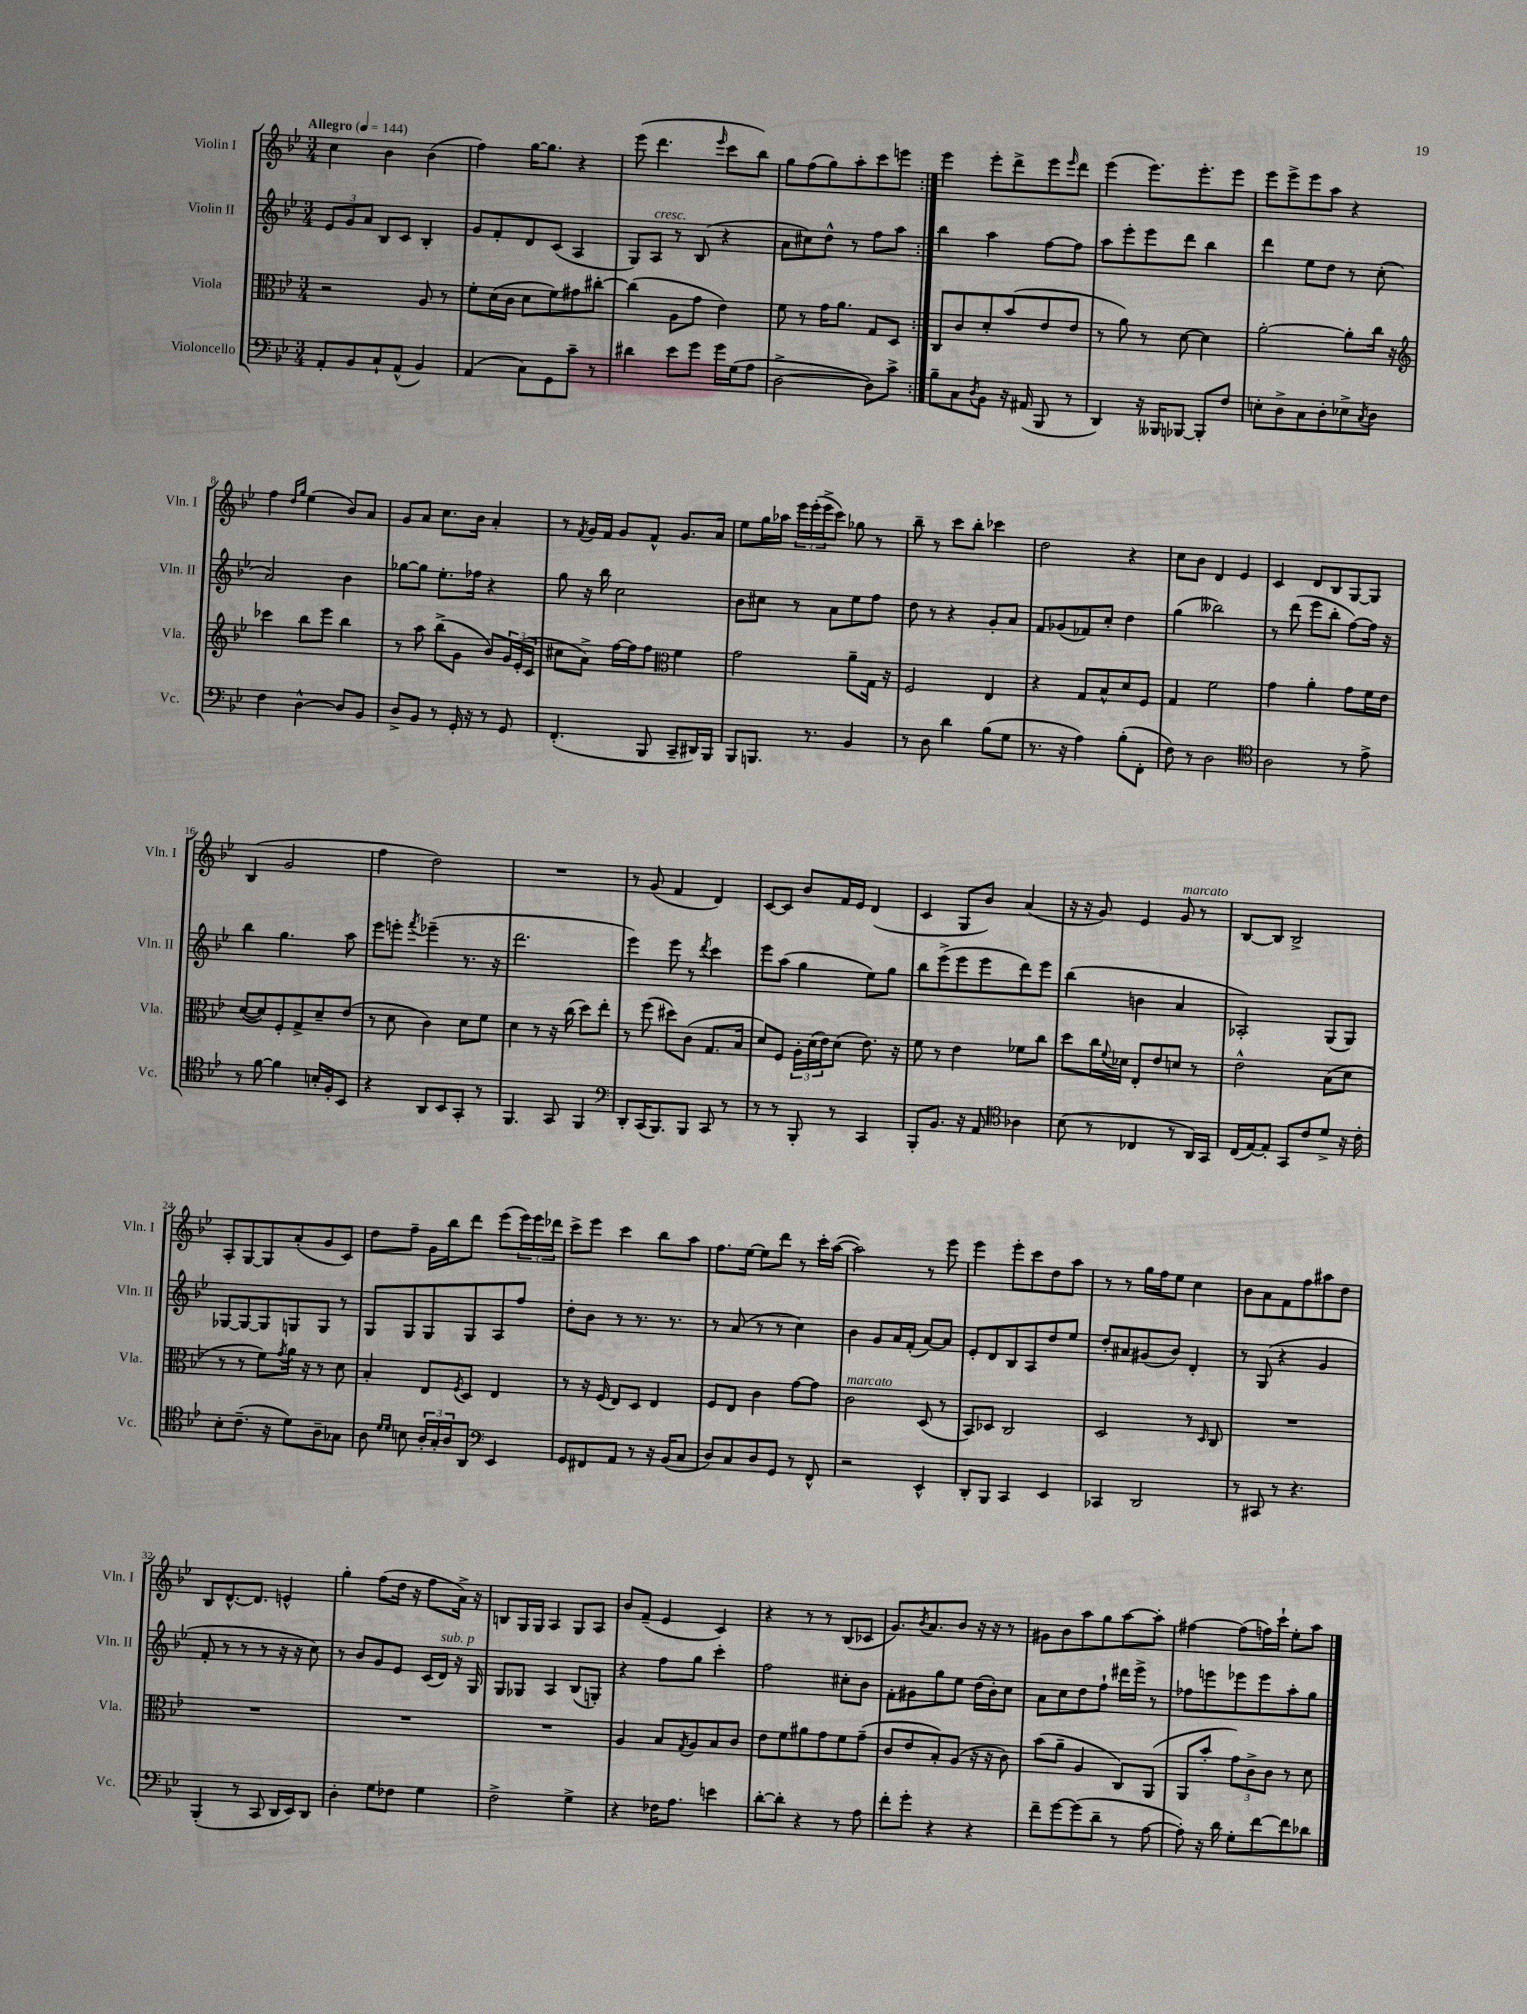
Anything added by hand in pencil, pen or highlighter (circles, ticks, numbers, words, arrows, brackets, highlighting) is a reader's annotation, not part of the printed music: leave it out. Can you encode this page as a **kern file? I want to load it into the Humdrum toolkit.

**kern	**kern	**kern	**kern
*staff4	*staff3	*staff2	*staff1
*clefF4	*clefC3	*clefG2	*clefG2
*k[b-e-]	*k[b-e-]	*k[b-e-]	*k[b-e-]
*M3/4	*M3/4	*M3/4	*M3/4
*MM144	*MM144	*MM144	*MM144
8AA'/L	2r	12e-/L	4cc\
.	.	12g/	.
8BB-/	.	.	.
.	.	12a/J	.
8C`/	.	8B-/L	4b-\
(8AA^^/J	.	8c/J	.
4BB-/)	8A/	4B-'/	(4b-\
.	8r	.	.
=	=	=	=
(4AA/	8f'\L	8g/L	4ff\)
.	(16d\L	8f'/	.
.	16c\JJ	.	.
8C\L)	8d\L	8d/	[16gg\LK
.	.	.	8.gg\]J
8GG\	8f\)	(8c/J	.
8c~\J	8g#\	4A/	4r
8r	[8cc#'\J	.	.
=	=	=	=
4d#\	(4cc#\]	8G/L)	(8eee-\
.	.	8A/J	4.ddd\
8e-\L	8A\L	8r	.
8g\J	8g\J	(8B-/	.
.	.	.	16qqeee-/
16g\LL	4e-\)	4r	8ccc\L
(16G\J	.	.	.
8A\J	.	.	8bb-\J)
=	=	=	=
[2D^\	8f\	8a\L	8gg\L
.	8r	8cc#\)	(8ff\
.	16g\LK	8dd^^\J	8gg\)
.	8.a\J	.	.
.	.	8r	8aa'\
8D\]L)	8G/L	8ff\L	8ccc\
8c^\J	8D/J	8aa\J	8eee\J
=:|!	=:|!	=:|!	=:|!
8B-~\L	8C/L	4bb-\	4eee-\
8C\	8c/	.	.
8qD/	.	.	.
8BB-\J	8d'/	4aa\	8eee-'\L
16r	(8b-/	.	8ddd^\
(16AA#/	.	.	.
8BBB-/	8e-/	[8ff\L	8eee-\
.	.	.	16qqeee-/
8r	8e-/J	8ff\]J	8ddd\J
=	=	=	=
4DD/)	8r	8aa\L	(4eee-\
.	8a\)	8eee-'\	.
16r	8r	8eee-\	8.eee-\L)
16BBB--/LK	.	.	.
[8BBB-/J	[8d\	8ddd\J	.
.	.	.	8.eee-'\
8BBB-'/]L	4d\]	4bb-\	.
8F/J	.	.	8eee-\J
=	=	=	=
8E'\L	[2a'\	4ddd\	8eee-\L
8D^\	.	.	8eee-^\
8C\	.	8ee-\L	8eee-\
8D'\	.	8dd\J	8aa\J
8E-^\	8a'\]L	8r	4r
8qC/	.	.	.
8D\J	16cc\Jk	(8cc'\	.
.	16r	.	.
=	=	=	=
*	*clefG2	*	*
4F\	4ccc-\	2a/)	4ff\
.	.	.	16qqdd/LL
.	.	.	16qqgg/JJ
[4D^^\	8bb-\L	.	(4ee-\
.	8eee-\J	.	.
8D/]L	4bb-\	4b-\	8b-/L)
8BB-/J	.	.	8a/J
=	=	=	=
8D^/L	8r	[8gg-\L	8g/L
8BB-/J	8aa\	8gg-\]J	8a/J
8r	(8bb-^\L	8.ee-'\L	8.cc\L
16GG'/	8g\J	.	.
16r	.	16ff-\Jk	16b-\Jk
8r	8b-/L)	4r	4a'/
8GG/	24g/L	.	.
.	(24e-'/	.	.
.	24c/JJ	.	.
=	=	=	=
(4.FF'/	8cc#\L	8gg\	8r
.	.	.	8qf/
.	8a^\J)	16r	16g/LL
.	.	16bb-\	16f/JJ
.	[16ff\LL	2cc\	8g/L
.	16ff\]J	.	.
8BBB-/	8ff\J	.	8f^^/J
*	*clefC3	*	*
8CC~/L	4f\	.	8.g/L
16DD#/L)	.	.	.
16BBB-/JJ	.	.	16a/Jk
=	=	=	=
8BBB-/L	2g\	8b-\L	8ee-\L
8.BBB/J	.	8cc#\J	16gg\L
.	.	.	16aa-\JJ
.	.	8r	24eee-\LL
.	.	.	(24eee-'\
8.r	.	.	.
.	.	.	24eee-^\J
.	.	8a\L	8ccc\J)
4BB-/	8a~\L	8ee-\	8gg-\
.	16G\Jk	8ff\J	8r
.	16r	.	.
=	=	=	=
8r	2F/	8dd\	8bb-~\
8D\	.	8r	8r
4d\	.	4r	8ccc\L
.	.	.	8bb-'\J
(8B-\L	4E-/	8g'/L	4ccc-\
8G\J	.	8a/J	.
=	=	=	=
8.r	4r	8f/L	2dd\
.	.	(8g-/	.
16r	.	.	.
4A\)	8G/L	8f-/)	.
.	8B-^^/	8cc'/J	.
(8B-'\L	8d/	4dd\	4r
8FF'\J	8F/J	.	.
=	=	=	=
8F\)	4G/	(4gg\	8cc\L
8r	.	.	8b-\J
2D\	2f\	2bb--\)	4d/
.	.	.	4e-/
=	=	=	=
*clefC4	*	*	*
2A\	4g\	8r	4c/
.	.	(8ddd\	.
.	4a'\	8eee-\L	8d/L
.	.	8bb-'\J	8B-/
8r	8g\L	[8ff\L)	[8G/
8e-^\	16f\L	16ff\]Jk	8G/]J
.	16e-\JJ	16r	.
=	=	=	=
8r	([8d/L	4bb-\	(4B-/
[8f\	8d/])	.	.
4f\]	8F'/	4.gg\	2g/
.	8G^/	.	.
16B'/LL	8d~/	.	.
16F'/J	.	.	.
8BB-/J	(8e-/J	8aa\	.
=	=	=	=
4r	8r	8eee-\L	4ff\
.	8d\	8eee'\J	.
.	.	8qfff/	.
8AA/L	4c\)	(4eee-~\	2dd\)
8BB-/	.	.	.
8GG'/J	8d\L	8.r	.
8r	8f\J	.	.
.	.	16r	.
=	=	=	=
4.FF/	4d\	2.ddd\	2.r
.	8r	.	.
8GG/	16r	.	.
.	(16cc\	.	.
4FF/	8dd\L)	.	.
.	8ee-'\J	.	.
=	=	=	=
*clefF4	*	*	*
8DD'/L	8r	4eee-\)	8r
(16CC/K	(8ff\	.	(8g/
8.BBB-/)	.	.	.
.	8dd#\L)	8eee-\	4f/
8BBB-/J	(8c\J	8r	.
.	.	8qddd/	.
8CC/	8.G/L	4ccc\	4d/)
8r	.	.	.
.	16B-/Jk	.	.
=	=	=	=
8r	8d/L)	8eee-\L	[8c/L
8r	8F/J	(8aa\J	8c/]J
8BBB-'/	24A'\LL	4gg\	8b-/L
.	(24d\	.	.
.	24e-\J)	.	.
8r	(8d\J	.	16f/L
.	.	.	16e-/JJ
4CC/	8.e-\)	8ee-\L)	(4d/
.	.	8gg\J	.
.	16r	.	.
=	=	=	=
8BBB-'/L	8f\	8bb-\L	4c/
8.BB-/J	8r	(8eee-^\	.
.	4e-\	8eee-\	8G/L
16r	.	.	.
8AA/	.	8eee-\	8b-/J)
*clefC4	*	*	*
4A-\	8f-\L	8ddd\)	(4a/
.	8cc\J	8eee-\J	.
=	=	=	=
(8B-\	8dd\L	(4bb-\	16r
.	.	.	16r
8r	16cc\L	.	8g/)
.	8qqf/	.	.
.	16d-\JJ	.	.
4C-/	8E-'/L	4b\	4e-/
.	8e-/	.	.
8r	8d/J	4a/	8g/
16AA/LL)	8r	.	8r
16GG/JJ	.	.	.
=	=	=	=
(16C/LL	2e-^^\	2A-'/)	[8B-/L
[16E-/J)	.	.	.
8E-'/]J	.	.	8B-/]J
8GG/L	.	.	2B-^/
8c/	.	.	.
8d^/J	(8B-\L	(8G/L	.
16r	8d\J	8G/J)	.
16c'\	.	.	.
=	=	=	=
8B-'\L	8r	[8G-/L	8A'/L
(8.c~\J	8r	8G-/_	[8G/
.	8f\L)	8G-/]	8G/]
16r	.	.	.
.	8qg/	.	.
8d\L)	16a\Jk	8G/	(8a'/
.	16r	.	.
8A~\	8r	8G/J	8g/
8G-\J	8d\	8r	8c/J)
=	=	=	=
8A\	4B-'/	8G/L	8dd\L
16qqd/LL	.	.	.
16qqd/JJ	.	.	.
8B\	.	8G/	8ff~\J
24A'/LL	8E-/L	8G/	16g\LL
24G'/	.	.	.
.	.	.	16bb-\J
24A/J	.	.	.
.	8qF/	.	.
8AA/J	8D/J	8G/	8ddd\J
*clefF4	*	*	*
4EE-/	4E-/	8A/	(8eee-\L
.	.	8ff/J	24eee-\L)
.	.	.	24eee-\
.	.	.	24ddd-\JJ
=	=	=	=
8GG/L	8r	8dd'\L	8ccc^\L
8FF#/	16r	8b-\J	8eee-\J
.	(16F/	.	.
8AA/J	8E-/L)	8r	4ccc\
8r	8D/J	8.r	.
16r	4E-/	.	8bb-\L
(16BB-/LK	.	8.r	.
8C/J	.	.	8aa\J
=	=	=	=
8D/L)	8F/L	8r	8.ff\L
8C/	8E-/J	(8a/	.
.	.	.	[16ee-\Jk
8D/	4c\	8r	8ee-\]L
8GG/J	.	8r	8ddd\J
8r	[8g\L	4cc\)	8r
8FF^^/	8g\]J	.	16ccc'\LL
.	.	.	([16aa\JJ
=	=	=	=
2r	2c\	4b-\	2aa\])
.	.	8g/L	.
.	.	16a/L	.
.	.	(16f'/JJ	.
4EE-^^/	(8D/	[8a/L)	8r
.	8r	8a/]J	8eee-\
=	=	=	=
8DD'/L	8BB-/L)	8e-'/L	4eee-\
8BBB-/J	8D-/J	8d/	.
4CC/	2C/	8B-/	8eee-'\L
.	.	8A/	8ccc\
4EE-/	.	8dd/	8dd\
.	.	8ee-/J	8aa\J
=	=	=	=
4CC-/	2D/	8dd'/L	8r
.	.	8a#/	8r
2DD/	.	(8g#/	16gg\LL
.	.	.	16ff\J
.	.	8b-/J)	8ee-\J
.	8r	4d'/	4cc\
.	16qqD/	.	.
.	8C/	.	.
=	=	=	=
8r	2.r	8r	8b-\L
8CC#/	.	(8G/	8a\
8r	.	4r	8f\
4.r	.	.	8ff\
.	.	4g/	8aa#\
.	.	.	8dd\J
=	=	=	=
(4BBB-'/	2.r	8f'/	8B-/L
.	.	8r	[8.d^^/
8r	.	8r	.
.	.	.	8.d/]J
8CC/	.	8r	.
16DD/LL	.	16r	4e^^/
16EE-/J)	.	16r	.
8DD/J	.	8cc\)	.
=	=	=	=
4D'\	2.r	8r	4gg'\
.	.	8b-/L	.
8G\L	.	8g/	(8ff\L
8F-\J	.	8e-/J	16dd\Jk
.	.	.	16r
4G\	.	(16c/LL	8ff\L
.	.	16d/JJ)	.
.	.	16r	16a^\Jk)
.	.	16G/	16r
=	=	=	=
2F^\	2.r	8G/L	8B/L
.	.	8G-/J	16G/L
.	.	.	16G/JJ
.	.	4A/	4A/
4G^\	.	(8B-/L	8G/L
.	.	8G'/J)	8A/J
=	=	=	=
4r	4A/	4r	8b-/L
.	.	.	(8f~/J
16F-\LK	8B-/L	8ff\L	4e-/
8.A\J	.	.	.
.	8qG/	.	.
.	8A/	8gg\J	.
4e\	8B-/	4ccc'\	4c/)
.	8c/J	.	.
=	=	=	=
[8d'\L	8e-\L	2ff\	4r
8d'\]J	8f\	.	.
4r	8a#\	.	8r
.	8g\	.	8r
8r	8f\	8cc#'\L	(8B-/L
8A\	(8g~\J	8b-\J	8c-/J
=	=	=	=
8f'\L	8c/L	8f'\L	8.g/L)
8g'\J	8e-/	8g#\	.
.	.	.	8qb-/
.	.	.	8.a/
4r	8B-'/)	8gg\	.
.	(8A/J	8ee-\J	8b-/J
4r	16r	(16dd\LL	16r
.	16r	16b-'\J)	16r
.	8c\)	8cc\J	8r
=	=	=	=
8f~\L	(8b-\L	8a\L	8g#\L
[8g\	8a~\J	8cc\	8b-\
(8g\]	4A/	8dd\	8aa\
8d~\J	.	8ff`\J	8gg\
8r	8C/L)	16ddd#\LL	[8aa\
.	.	16eee-^\JJ	.
[8A\	(8AA/J	8r	8aa'\]J
=	=	=	=
8A'\])	8AA/L	8ff-\L	[4ff#\
16r	8b-'/J	8eee\	.
16d\	.	.	.
8G'\L	12g\L)	8eee-\	(8ff#\]L
.	12c^\	.	.
[8f\	.	8eee-\	16ff\L)
.	12c\J	.	.
.	.	.	16ccc`\JJ
8f\]	8r	8aa'\	8ee-'\L
8d-\J	8d\	8gg\J	8aa\J
==	==	==	==
*-	*-	*-	*-
